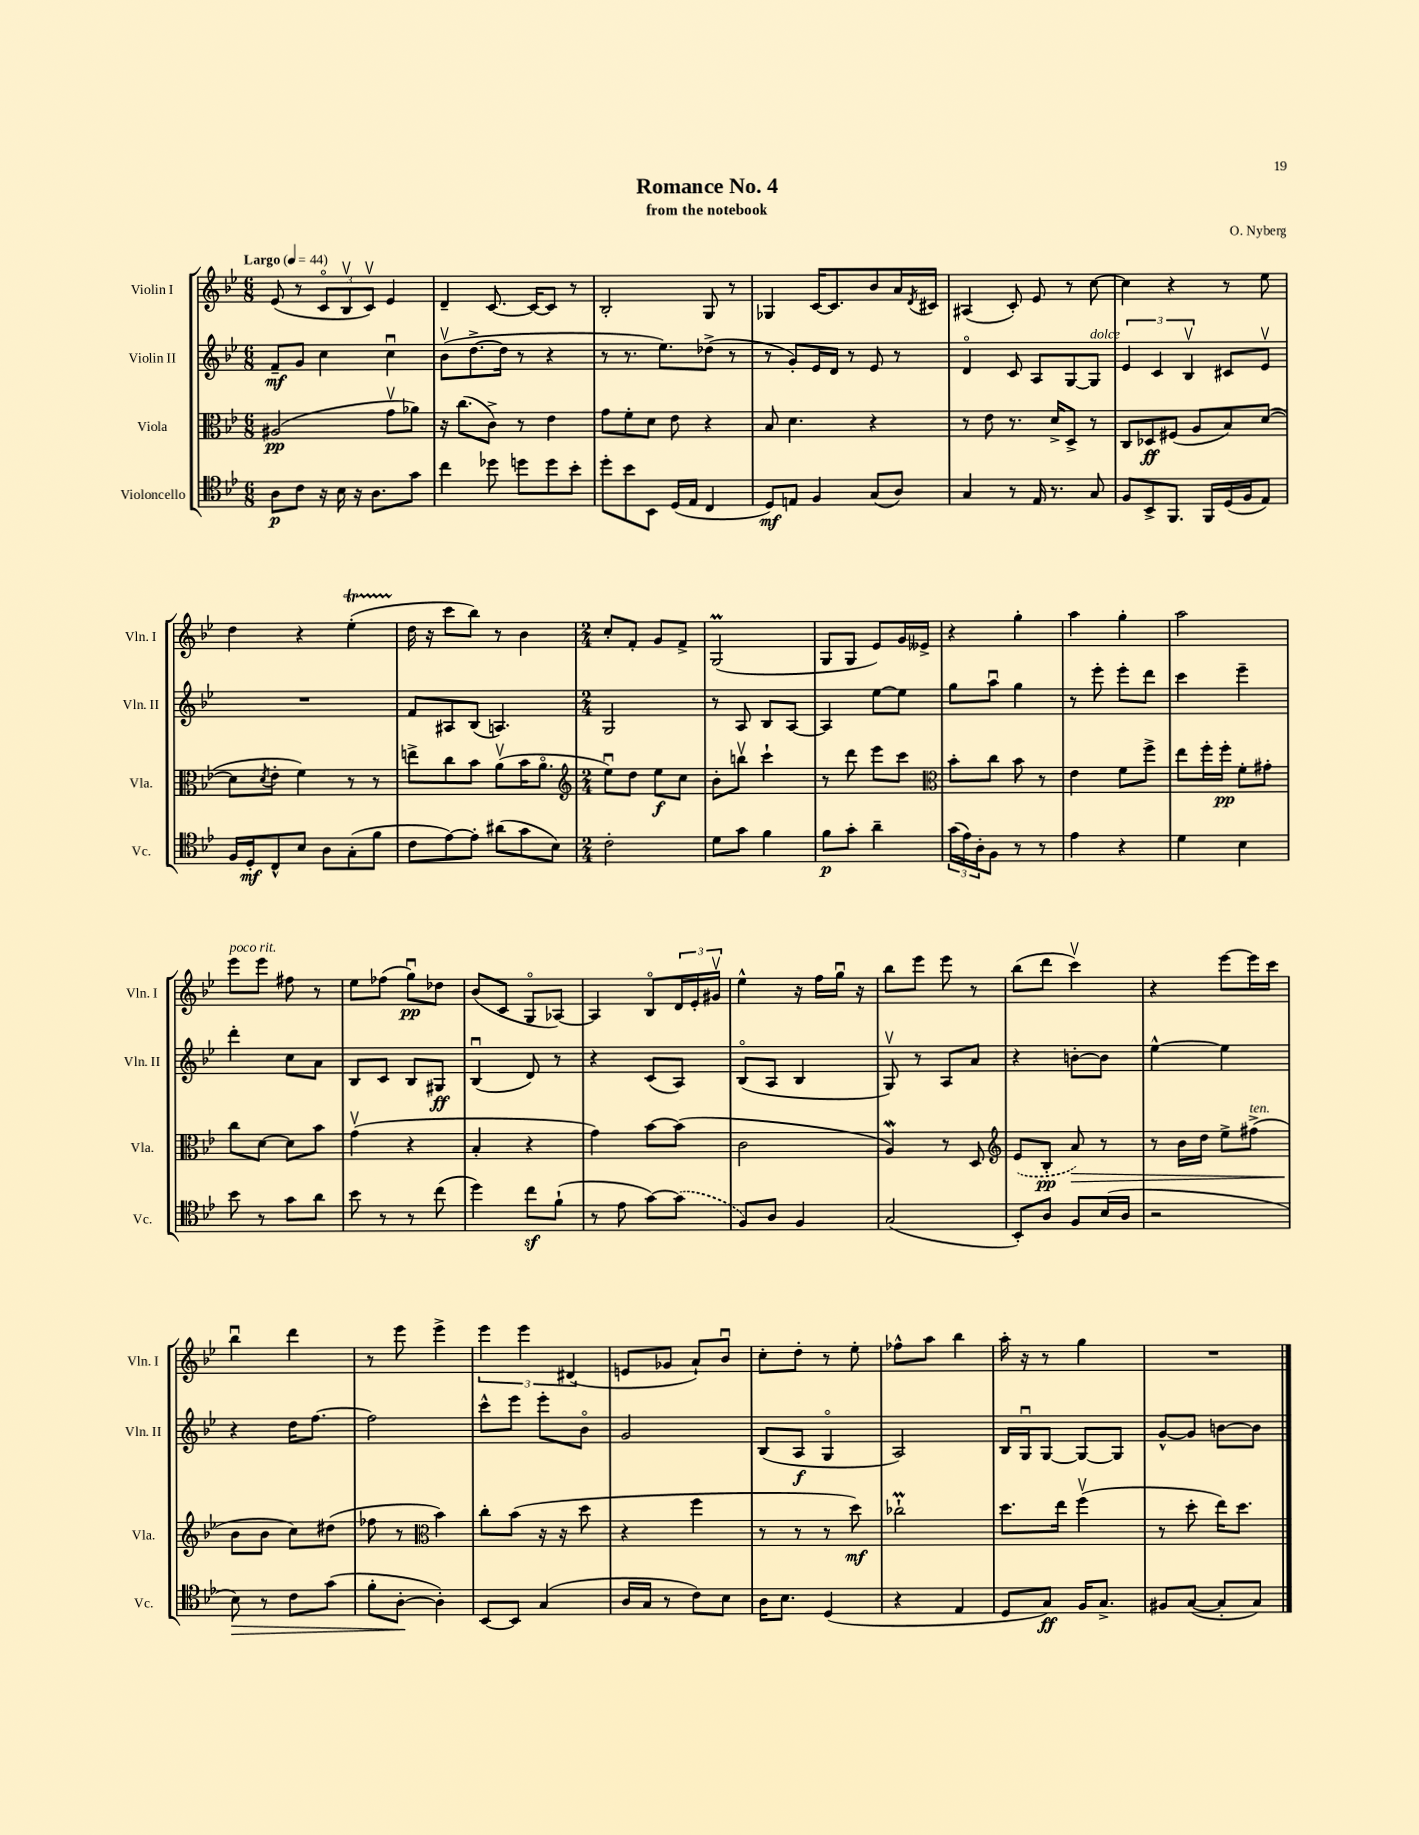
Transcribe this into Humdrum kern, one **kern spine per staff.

**kern	**kern	**kern	**kern
*staff4	*staff3	*staff2	*staff1
*clefC4	*clefC3	*clefG2	*clefG2
*k[b-e-]	*k[b-e-]	*k[b-e-]	*k[b-e-]
*M6/8	*M6/8	*M6/8	*M6/8
*MM44	*MM44	*MM44	*MM44
8A	(2A#	8f~	(8e-
8c	.	8g	8r
16r	.	4cc	12co
16B-	.	.	.
.	.	.	12B-v
16r	.	.	.
.	.	.	12cv)
8.A	.	.	.
.	8gv	4ccu	4e-
8g	8a-)	.	.
=	=	=	=
4cc	16r	(8b-v	4d~
.	(8.cc	.	.
.	.	[8.dd^	.
8dd-	8c^)	.	[8.c
.	.	16dd]	.
8dd	8r	8r	.
.	.	.	16c_
8dd	4e-	4r	8c]
8b-'	.	.	8r
=	=	=	=
8dd'	8g	8r	2B-'
8b-	8f'	8.r	.
8BB-	8d	.	.
.	.	8.ee-)	.
(16D	8e-	.	.
16E-	.	.	.
4C	4r	(8dd-^	8G
.	.	8r	8r
=	=	=	=
8D)	8B-	8r	4G-
8E	4.d	8g')	.
4F	.	16e-	[16c
.	.	16d	8.c]
.	.	8r	.
(8G	4r	8e-	8b-
8A)	.	8r	16a
.	.	.	8qd
.	.	.	16c#
=	=	=	=
4G	8r	4do	(4A#
.	8e-	.	.
8r	8.r	8c	8c')
16E-	.	8A	8e-
8.r	16d^	.	.
.	8D^	[8G	8r
8G	8r	8G]	[8cc
=	=	=	=
8F	8C	6e-	4cc]
8BB-^	8D-	.	.
.	.	6c	.
8.FF	(8F#	.	4r
.	.	6B-v	.
.	8A	.	.
16FF	.	.	.
(16D	8B-)	8c#	8r
16F	.	.	.
8E-)	([8d	8e-v	8ee-
=	=	=	=
16F	8d]	2.r	4dd
16D'	.	.	.
.	8qd	.	.
8C^^	8e-'	.	.
8B-	4f)	.	4r
8A	.	.	.
(8G'	8r	.	(4ee-'
8f	8r	.	.
=	=	=	=
8c	8ee^	8f	16dd
.	.	.	16r
[8e-)	8cc	8A#	8ccc
8e-']	8b-	(8B-	8bb-)
(8a#	(8av	4.A)	8r
8g	16b-	.	4b-
.	8.ao	.	.
8B-)	.	.	.
=	=	=	=
*	*clefG2	*	*
*M2/4	*M2/4	*M2/4	*M2/4
2c'	8ee-u)	2G	8cc'
.	8dd	.	8f'
.	8ee-	.	8g
.	8cc	.	8f^
=	=	=	=
8d	8b-'	8r	(2G
8g	8bbv	8A	.
4f	4ccc`	8B-	.
.	.	[8A	.
=	=	=	=
8f	8r	4A]	8G
8g'	8ddd	.	8G
4a~	8eee-	[8ee-	8e-)
.	8ccc	8ee-]	16g
.	.	.	16e--^
=	=	=	=
*	*clefC3	*	*
(24g	8b-'	8gg	4r
24e-)	.	.	.
24A'	.	.	.
8F	8cc	8aau	.
8r	8b-	4gg	4gg'
8r	8r	.	.
=	=	=	=
4e-	4e-	8r	4aa
.	.	8eee-'	.
4r	8f	8eee-'	4gg'
.	8ff^	8ddd	.
=	=	=	=
4d	8ee-	4ccc	2aa
.	16ff'	.	.
.	16ff'	.	.
4B-	8f'	4eee-~	.
.	8g#'	.	.
=	=	=	=
8b-	8cc	4ddd'	8eee-
8r	[8d	.	8eee-
8g	8d]	8cc	8ff#
8a	8b-	8a	8r
=	=	=	=
8b-	(4gv	8B-	8ee-
8r	.	8c	(8ff-
8r	4r	8B-	8ggu)
(8cc	.	8G#	8dd-
=	=	=	=
4dd)	4B-'	(4B-u	(8b-
.	.	.	8c
8cc	4r	8d)	8Go
(8f`	.	8r	[8A-)
=	=	=	=
8r	4g)	4r	4A-]
8e-	.	.	.
[8g)	[8b-	(8c	8B-o
(8g]	(8b-]	8A)	24d
.	.	.	24e-'
.	.	.	24g#v
=	=	=	=
8F)	2c	(8B-o	4ee-^^
8A	.	8A	.
4F	.	4B-	16r
.	.	.	16ff
.	.	.	16ggu
.	.	.	16r
=	=	=	=
(2G	4A)	8Gv)	8bb-
.	.	8r	8eee-
.	8r	8A	8eee-
.	8D	8a	8r
=	=	=	=
*	*clefG2	*	*
8BB-')	(8e-	4r	(8bb-
8A	8B-'	.	8ddd
8F	8a)	[8b'	4cccv)
(16B-	8r	8b]	.
16A	.	.	.
=	=	=	=
2r	8r	[4ee-^^	4r
.	16b-	.	.
.	16dd	.	.
.	8ee-^	4ee-]	[8eee-
.	(8ff#^	.	16eee-]
.	.	.	16ccc
=	=	=	=
8B-)	8b-	4r	4bb-u
8r	8b-	.	.
8c	8cc)	16dd	4ddd
.	.	[8.ff	.
(8g	(8dd#	.	.
=	=	=	=
8f'	8ff-	2ff]	8r
[8A'	8r	.	8eee-
*	*clefC3	*	*
4A'])	4b-)	.	4eee-^
=	=	=	=
[8BB-	8cc'	8ccc^^	6eee-
8BB-]	(8b-	8eee-	.
.	.	.	6eee-
(4G	16r	8eee-'	.
.	16r	.	.
.	.	.	(6d#
.	8dd	8b-o	.
=	=	=	=
16A	4r	2g	8e
16G	.	.	.
8r	.	.	8g-
8c)	4ff	.	8a`)
8B-	.	.	8b-u
=	=	=	=
16A	8r	(8B-	8cc'
8.B-	.	.	.
.	8r	8A	8dd'
(4D	8r	4Go	8r
.	8dd)	.	8ee-'
=	=	=	=
4r	2cc-`	2A)	8ff-^^
.	.	.	8aa
4E-	.	.	4bb-
=	=	=	=
8D	8.dd	16B-	16aa'
.	.	16Gu	16r
8G)	.	[8G	8r
.	16ee-	.	.
16F	(4ffv	8G_	4gg
8.G^	.	.	.
.	.	8G]	.
=	=	=	=
8F#	8r	[8g^^	2r
([8G	8dd'	8g]	.
8G']	16ee-)	[8b	.
.	8.dd	.	.
8G)	.	8b]	.
==	==	==	==
*-	*-	*-	*-
